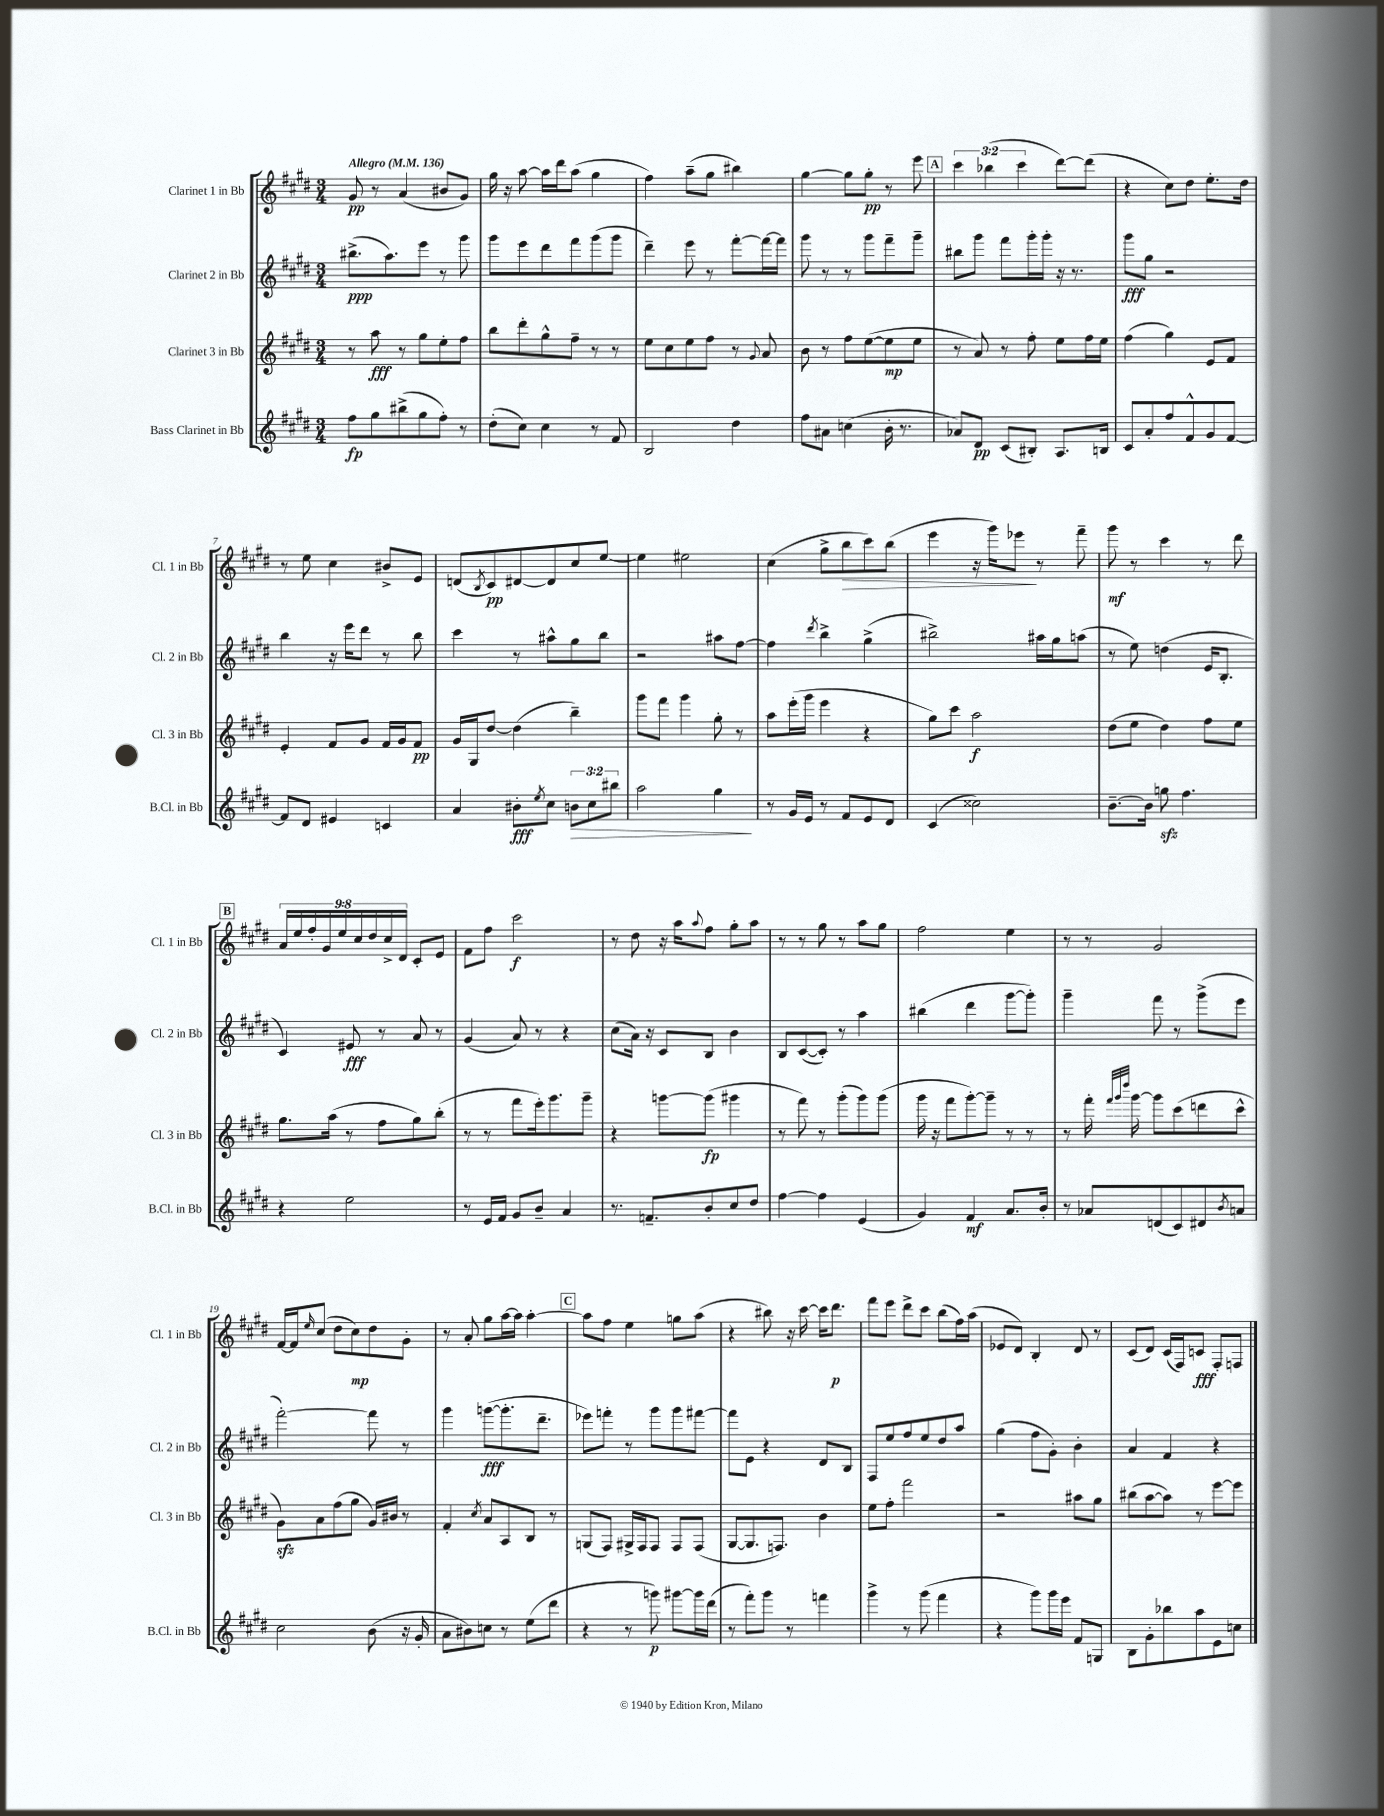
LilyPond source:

<<
\new StaffGroup <<
\new Staff = "s0" \with { instrumentName = "Clarinet 1 in Bb" shortInstrumentName = "Cl. 1 in Bb" } {
    \clef treble \key e \major \numericTimeSignature \time 3/4 \override Staff.TupletNumber.text = #tuplet-number::calc-fraction-text \tempo "Allegro" 4 = 136
    gis'8\pp r8 a'4( bis'8 gis'8) |
    gis''16 r16 a''8~ a''16 dis'''16 a''8( gis''4 |
    fis''4) a''8--( gis''8 bis''4) |
    gis''4~ gis''8 gis''8-.\pp r8 e'''8 |
    \mark \markup { \box "A" } \tuplet 3/2 { cis'''4 bes''4( cis'''4 } dis'''8~) dis'''8( |
    r4 cis''8) dis''8 e''8.-. dis''16 |
    r8 e''8 cis''4 bis'8-> e'8 |
    d'8( \acciaccatura { b8 } cis'8\pp) dis'8~ dis'8 cis''8 e''8~ |
    e''4 eis''2 |
    cis''4( gis''8-> b''8\> cis'''8) b''8( |
    e'''4 r16 gis'''16) ees'''8\! r8 fis'''8-- |
    gis'''8\mf r8 cis'''4 r8 dis'''8 |
    \mark \markup { \box "B" } \tuplet 9/8 { a'16 e''16 fis''16-. gis'16 e''16 cis''16 dis''16 cis''16-> dis'16 } cis'8-. e'8 |
    fis'8 fis''8 cis'''2\f |
    r8 dis''8 r16 a''16 \appoggiatura { a''8 } fis''8 gis''8-. a''8 |
    r8 r8 gis''8 r8 a''8 gis''8 |
    fis''2 e''4 |
    r8 r8 gis'2 |
    fis'16~ fis'16 \grace { e''16 } cis''8( dis''8 cis''8\mp) dis''8 gis'8-. |
    r8 a'8-. gis''8 a''16~ a''16 a''4~-. |
    \mark \markup { \box "C" } a''8 fis''8 e''4 g''8 a''8( |
    r4 bis''8) r16 cis'''16~ cis'''16 dis'''8.\p |
    fis'''8 e'''8 dis'''8-> cis'''8 b''8( fis''16) a''16( |
    ees'8 dis'8) b4-. dis'8 r8 |
    cis'8( dis'8) cis'16( fis16) c'8\fff fis8-. f8 \bar "|." |
}
\new Staff = "s1" \with { instrumentName = "Clarinet 2 in Bb" shortInstrumentName = "Cl. 2 in Bb" } {
    \clef treble \key e \major \numericTimeSignature \time 3/4
    bis''8.->\ppp( a''8.) e'''8 r8 gis'''8 |
    gis'''8 e'''8 dis'''8 fis'''8 gis'''8( gis'''8 |
    dis'''4--) e'''8 r8 fis'''8~-. fis'''16~ fis'''16 |
    gis'''8 r8 r8 gis'''8 fis'''8-- gis'''8-- |
    \mark \markup { \box "A" } bis''8 gis'''8 fis'''8 gis'''16-. gis'''16-. r16 r8. |
    gis'''8\fff gis''8 r2 |
    b''4 r16 e'''16 dis'''8 r8 b''8 |
    cis'''4 r8 ais''8-^ gis''8 b''8 |
    r2 ais''8 fis''8~ |
    fis''4 \acciaccatura { dis'''8 } b''4-> gis''4->( |
    bis''2->) ais''16 gis''16 a''8( |
    r8 e''8) d''4( e'16 b8.-. |
    \mark \markup { \box "B" } cis'4) eis'8\fff r8 a'8 r8 |
    gis'4( a'8) r8 r4 |
    cis''8( a'16) r16 cis'8 b8 b'4 |
    b8 cis'8~( cis'8-.) r8 a''4 |
    bis''4( dis'''4 gis'''8~ gis'''8-.) |
    gis'''4-- fis'''8 r8 gis'''8->( e'''8 |
    fis'''2~-.) fis'''8 r8 |
    gis'''4 g'''8~\fff( g'''8.-. dis'''8.-- |
    \mark \markup { \box "C" } ees'''8) f'''8-. r8 gis'''8 gis'''8 fis'''8~ |
    fis'''8 e'8 r4 dis'8 b8 |
    fis8 e''8 fis''8 e''8 dis''8 a''8 |
    gis''4( fis''8 gis'8-.) b'4-. |
    a'4 fis'4 r4 \bar "|." |
}
\new Staff = "s2" \with { instrumentName = "Clarinet 3 in Bb" shortInstrumentName = "Cl. 3 in Bb" } {
    \clef treble \key e \major \numericTimeSignature \time 3/4
    r8 a''8\fff r8 gis''8 e''8-. fis''8 |
    b''8 dis'''8-. gis''8-^ fis''8-- r8 r8 |
    e''8 cis''8 e''8 fis''8 r8 \appoggiatura { gis'8 } a'8 |
    b'8 r8 fis''8 e''8~( e''8\mp e''8 |
    \mark \markup { \box "A" } r8 a'8) r8 fis''8-. e''8 fis''16 e''16 |
    fis''4( gis''4) e'8 fis'8 |
    e'4-. fis'8 gis'8 fis'16 gis'16 fis'8\pp |
    gis'16 gis16 dis''8~ dis''4( b''4--) |
    gis'''8 fis'''8 gis'''4 gis''8-. r8 |
    a''8 e'''16-.( gis'''16 e'''4 r4 |
    gis''8) cis'''8 a''2\f |
    dis''8( e''8 dis''4) fis''8 e''8 |
    \mark \markup { \box "B" } gis''8. a''16( r8 fis''8 gis''8) b''8-.( |
    r8 r8 fis'''8 e'''16-.) gis'''8. gis'''8-- |
    r4 g'''8~ g'''8\fp( gis'''4 |
    r8 fis'''8) r8 gis'''8-.( gis'''8) gis'''8( |
    gis'''16 r16 fis'''8 gis'''8~-.) gis'''8-- r8 r8 |
    r8 fis'''16-. \grace { fis'''32 gis'''32 dis''''32 } gis'''16~ gis'''8 cis'''8( d'''8 cis'''8-^ |
    gis'8\sfz) a'8 fis''8( gis''8 gis'16) bis'16 r8 |
    fis'4-. \acciaccatura { cis''8 } a'8 a8 b8 r8 |
    \mark \markup { \box "C" } g8( fis8) gis16-> fis16 fis8 fis8 fis8( |
    gis8~ gis8. f8.) b'4 |
    e''8 fis''8-. fis'''2 |
    r2 ais''8 gis''8 |
    bis''8( a''8~ a''8) r8 e'''8~ e'''8 \bar "|." |
}
\new Staff = "s3" \with { instrumentName = "Bass Clarinet in Bb" shortInstrumentName = "B.Cl. in Bb" } {
    \clef treble \key e \major \numericTimeSignature \time 3/4 \override Staff.TupletNumber.text = #tuplet-number::calc-fraction-text
    fis''8\fp gis''8 bis''8->( gis''8 fis''8-.) r8 |
    dis''8-.( cis''8) cis''4 r8 fis'8 |
    b2 dis''4 |
    fis''8 ais'8 c''4( b'16-. r8. |
    \mark \markup { \box "A" } aes'8) dis'8\pp cis'8( bis8-.) a8. b16 |
    cis'8 a'8-. fis''8 fis'8-^ gis'8 fis'8~ |
    fis'8 dis'8 eis'4 c'4 |
    a'4 bis'8-.\fff \acciaccatura { e''8 } cis''8 \tuplet 3/2 { b'8\> cis''8 bis''8 } |
    a''2 gis''4\! |
    r8 gis'16 e'16 r8 fis'8 e'8 dis'8 |
    cis'4( cisis''2) |
    b'8.~-- b'16 g''8\sfz fis''4. |
    \mark \markup { \box "B" } r4 e''2 |
    r8 e'16 fis'16 gis'8 b'8-- a'4 |
    r8. f'8.-- b'8-. cis''8 dis''8 |
    fis''4~ fis''4 e'4( |
    gis'4) fis'4\mf a'8. b'16-. |
    r8 aes'8 d'8( cis'8) dis'8 \acciaccatura { b'8 } a'8 |
    cis''2 b'8( r16 gis'16-. |
    a'8 bis'8) c''8 r8 e''8( dis'''8 |
    \mark \markup { \box "C" } r4 r8 g'''8\p) gis'''8~ gis'''16 dis'''16( |
    r8 fis'''8-.) gis'''8 r8 f'''4 |
    gis'''4-> r8 gis'''8( fis'''4 |
    r4 gis'''8) gis'''16 e'''16 fis'8 g8 |
    b8 gis'8-. bes''8 a''8 e'8 c''8 \bar "|." |
}
>>
>>
